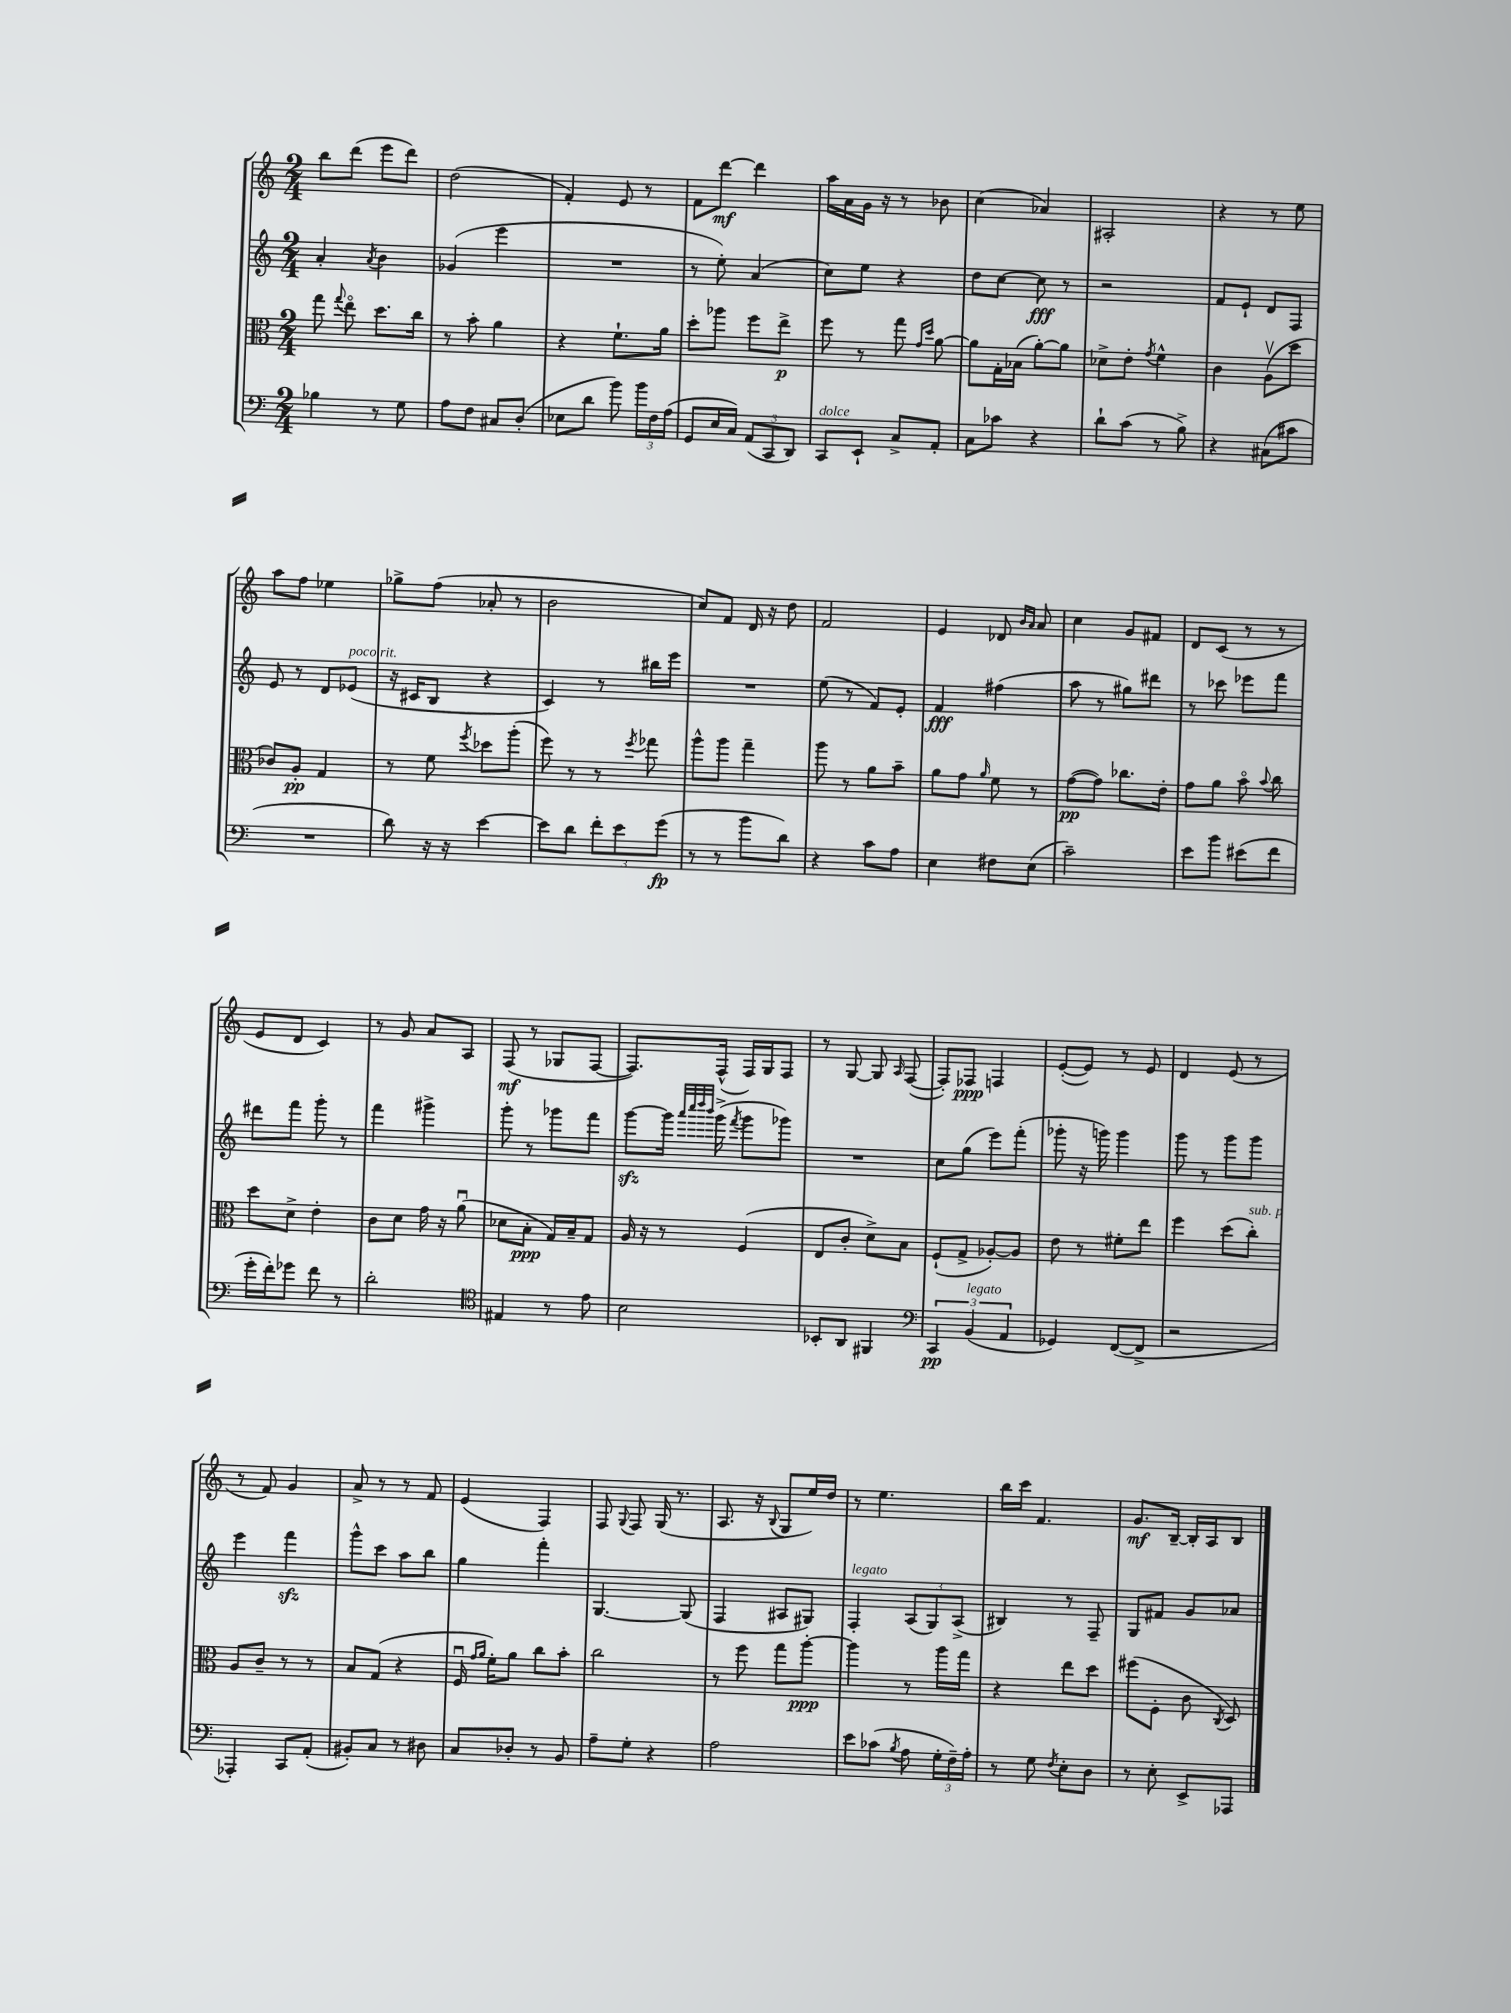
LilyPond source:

<<
\new StaffGroup <<
\new Staff = "s0" {
    \clef treble \key c \major \numericTimeSignature \time 2/4
    \autoBeamOff b''8[ d'''8]( e'''8[ d'''8]) |
    d''2( |
    f'4-.) e'8 r8 |
    f'8[ d'''8]~\mf d'''4 |
    a''16[ a'16 g'16] r16 r8 bes'8 |
    c''4( aes'4) |
    ais2-. |
    r4 r8 e''8 |
    a''8[ f''8] ees''4 |
    ges''8[-> f''8]( aes'8-. r8 |
    b'2 |
    c''8[) f'8] d'16 r16 d''8 |
    f'2 |
    e'4 des'8 \grace { b'16[ a'16] } a'8 |
    c''4 g'8[ fis'8] |
    d'8[ c'8]( r8 r8 |
    e'8[ d'8] c'4) |
    r8 g'8 a'8[ a8] |
    f8\mf( r8 ges8[ f8]~ |
    f8.[) f16]-^( f16[) g16 f8] |
    r8 g8~ g8 \grace { a16 } f8~( |
    f8[-.) fes8]\ppp f4 |
    e'8[~-.( e'8]) r8 e'8 |
    d'4 e'8( r8 |
    r8 f'8) g'4 |
    a'8-> r8 r8 f'8 |
    e'4( f4) |
    f8 \appoggiatura { g8 } f8 g16( r8. |
    a8. r16 \appoggiatura { b8 } g8[ e''16) d''16] |
    r8 e''4. |
    b''16[ c'''16] f'4. |
    g'8.[\mf b16]~-- b16[-. a16 b8] \bar "|." |
}
\new Staff = "s1" {
    \clef treble \key c \major \numericTimeSignature \time 2/4
    \autoBeamOff a'4-. \acciaccatura { a'8 } b'4 |
    ges'4( e'''4 |
    R2 |
    r8 e''8-.) a'4( |
    c''8[) e''8] r4 |
    d''8[ c''8]~ c''8\fff r8 |
    r2 |
    f'8[ e'8]-! d'8[ f8] |
    e'8 r8 d'8[ ees'8]^\markup { \italic "poco rit." }( |
    r16 cis'16[ b8] r4 |
    c'4) r8 bis''16[ e'''16] |
    R2 |
    e''8( r8 f'8[) e'8]-. |
    f'4\fff fis''4( |
    a''8 r8 gis''8[) dis'''8] |
    r8 ces'''8 ees'''8[ f'''8] |
    dis'''8[ f'''8] g'''8-. r8 |
    f'''4 gis'''4-> |
    g'''8-. r8 ges'''8[ f'''8] |
    g'''8[~\sfz g'''16] \grace { a'''32[ c''''32 d''''32 b'''32] } g'''16->( \acciaccatura { f'''8 } g'''8[ ges'''8]) |
    R2 |
    c''8[ g''8]( e'''8[) f'''8]-.( |
    ges'''8-. r16 g'''16) g'''4 |
    g'''8 r8 g'''8[ g'''8] |
    e'''4 f'''4\sfz |
    g'''8[-^ c'''8] a''8[ b''8] |
    g''4 f'''4-. |
    g4.~ g8( |
    f4 ais8[ gis8]) |
    f4-.^\markup { \italic "legato" } \tuplet 3/2 { a8[( g8) a8]->( } |
    bis4) r8 f8-- |
    g8[ fis'8] g'8[ aes'8] \bar "|." |
}
\new Staff = "s2" {
    \clef alto \key c \major \numericTimeSignature \time 2/4
    \autoBeamOff g''8 \appoggiatura { g''8 } e''8\flageolet d''8.[ c''16] |
    r8 b'8-. a'4 |
    r4 f'8.[-! a'16] |
    d''8[-. aes''8] f''8[ e''8]->\p |
    f''8 r8 g''8 \grace { g'16[ d''16] } a'8~ |
    a'8[ g16-. bes16]( a'8[~-.) a'8] |
    des'8[-> e'8]-. \acciaccatura { g'8 } f'4-^ |
    c'4 a8[\upbow( d''8] |
    ces'8[) a8]-.\pp g4 |
    r8 f'8 \acciaccatura { f''8 } des''8[ a''8]-.( |
    f''8) r8 r8 \acciaccatura { f''8 } ges''8 |
    a''8[-^ a''8] g''4-- |
    a''8 r8 a'8[ b'8]-- |
    a'8[ g'8] \grace { a'16 } f'8 r8 |
    g'8[~\pp( g'8]) ces''8.[ e'16]-. |
    g'8[ a'8] b'8\flageolet \appoggiatura { b'8 } c''8 |
    d''8[ d'8]-> e'4-. |
    c'8[ d'8] g'16 r16 a'8\downbow( |
    des'8[ b8]-.\ppp g16[) b16-- g8] |
    a16 r16 r8 f4( |
    e8[ c'8]-. d'8[->) b8] |
    f8[-!( g8]-> aes8[~-.) aes8] |
    e'8 r8 fis'8[-. e''8] |
    f''4 d''8[( c''8]-.^\markup { \italic "sub. p" }) |
    a8[ c'8]-- r8 r8 |
    b8[ g8]( r4 |
    f16\downbow \grace { g'16[ a'16] } f'16[-.) a'8] c''8[ b'8]-. |
    c''2 |
    r8 f''8 g''8[ a''8]~-.\ppp |
    a''4 r8 a''16[ g''16] |
    r4 e''8[ d''8] |
    fis''8[( f8]-. c'8 \acciaccatura { c8 } d8) \bar "|." |
}
\new Staff = "s3" {
    \clef bass \key c \major \numericTimeSignature \time 2/4
    \autoBeamOff bes4 r8 g8 |
    a8[ f8] cis8[ d8]-.( |
    ees8[ d'8] b'8) \tuplet 3/2 { b'16[ f16 a16]( } |
    g,8[ e16 c16]) \tuplet 3/2 { a,8[( c,8 d,8]) } |
    c,8[^\markup { \italic "dolce" } e,8]-! c8[-> a,8]-. |
    c8[ ces'8] r4 |
    d'8[-! c'8]( r8 b8->) |
    r4 cis8[( cis'8] |
    R2 |
    d'8) r16 r16 e'4~ |
    e'8[ d'8] \tuplet 3/2 { f'8[-. e'8 g'8]\fp( } |
    r8 r8 b'8[ d'8]) |
    r4 c'8[ a8] |
    e4 fis8[ e8]( |
    c'2--) |
    e'8[ b'8] eis'8[( f'8] |
    g'16[-. f'16-.) ges'8] f'8 r8 |
    d'2-. |
    \clef tenor eis4 r8 e'8 |
    b2 |
    bes,8[-. a,8] fis,4 |
    \clef bass \tuplet 3/2 { c,4\pp b,4^\markup { \italic "legato" }( a,4 } |
    ges,4) f,8[~( f,8]-> |
    r2 |
    aes,,4-.) c,8[ a,8]-.( |
    bis,8[-.) c8] r8 dis8 |
    c8[ des8]-. r8 b,8 |
    a8[-- g8]-. r4 |
    a2 |
    e'8[ ces'8]( \acciaccatura { b8 } a8 \tuplet 3/2 { g16[-. f16--) a16]-. } |
    r8 g8 \acciaccatura { f8 } e8[-. d8] |
    r8 e8-. e,8[-> aes,,8] \bar "|." |
}
>>
>>
\layout { \context { \Score \remove "Bar_number_engraver" } }
